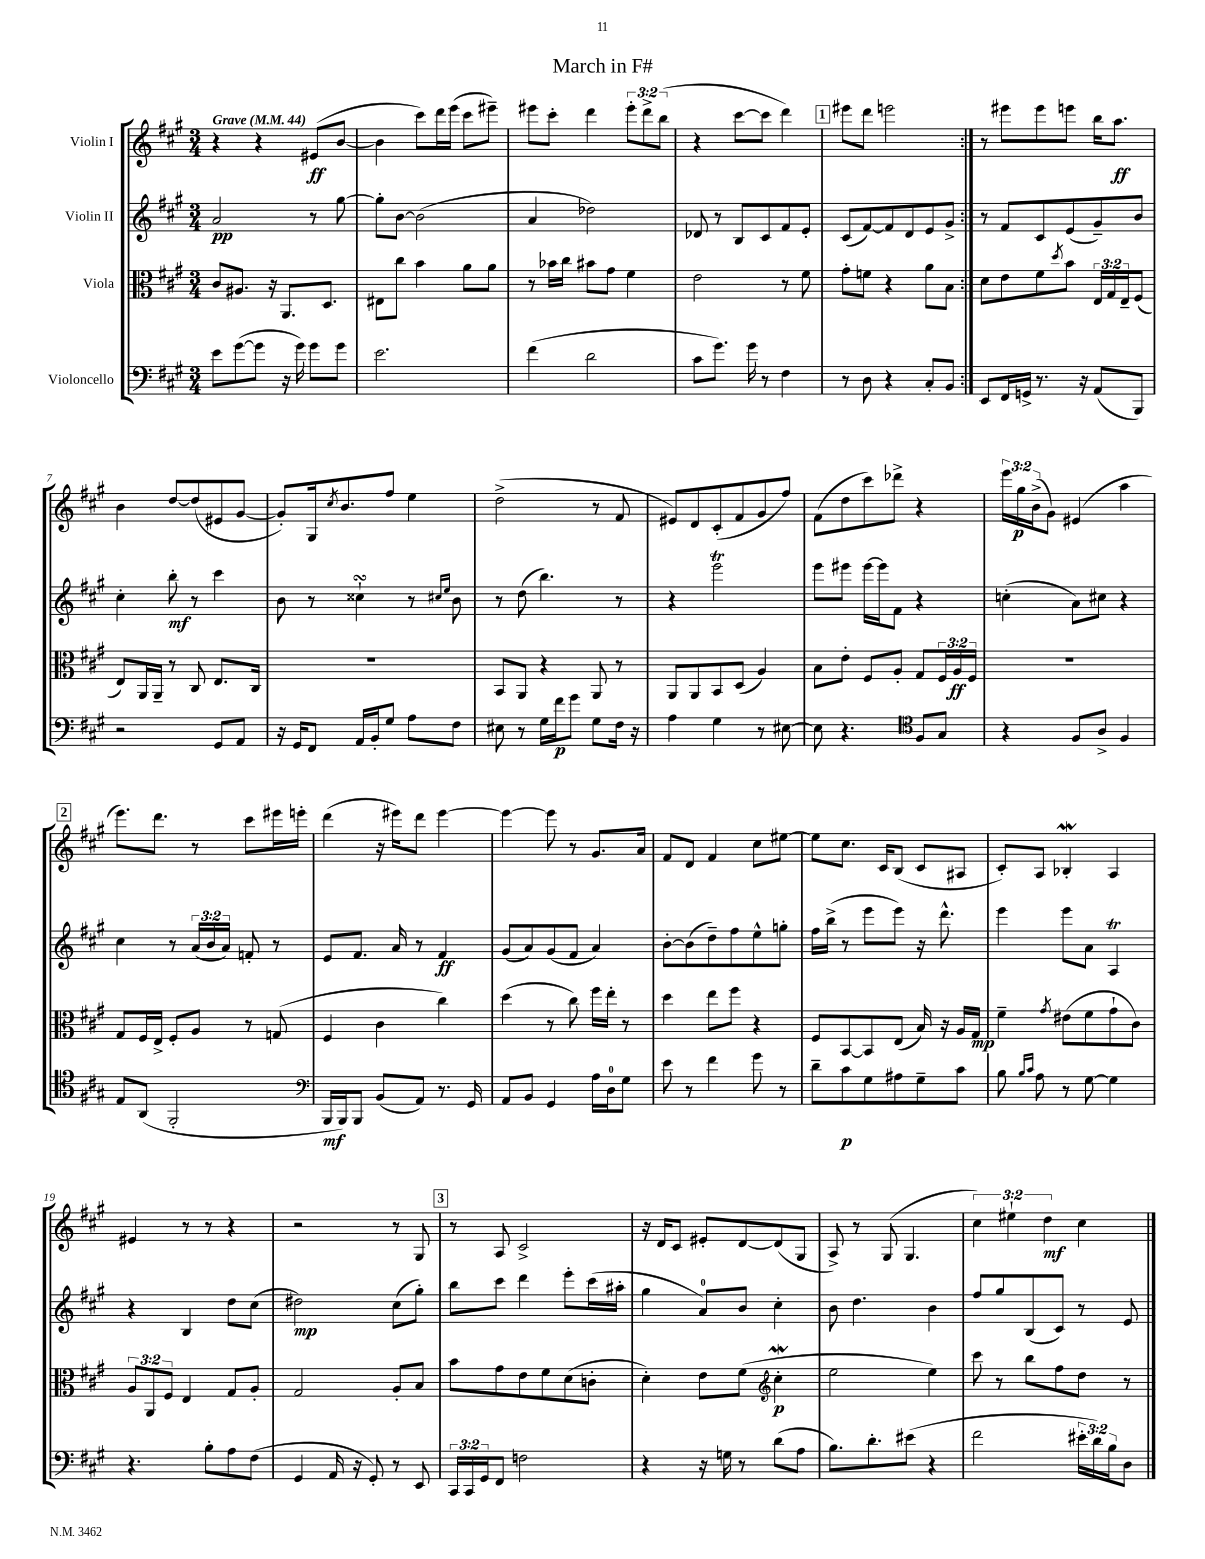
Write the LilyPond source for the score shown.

\header { title = "March in F#" }
<<
\new StaffGroup <<
\new Staff = "s0" \with { instrumentName = "Violin I" } {
    \clef treble \key a \major \numericTimeSignature \time 3/4 \override Staff.TupletNumber.text = #tuplet-number::calc-fraction-text \tempo "Grave" 4 = 44
    \repeat volta 2 { r4 r4 eis'8\ff( b'8~ |
    b'4 cis'''8) d'''16 e'''16( cis'''8 eis'''8--) |
    eis'''8 cis'''8-. d'''4 \tuplet 3/2 { eis'''8-. d'''8-> b''8( } |
    r4 cis'''8~ cis'''8 d'''4) |
    \mark \markup { \box "1" } eis'''8 d'''8 e'''2 | }
    r8 eis'''8 eis'''8 e'''8 b''16 a''8.\ff |
    b'4 d''8~ d''8( eis'8 gis'8~ |
    gis'8-.) gis16 \acciaccatura { cis''8 } b'8. fis''8 e''4 |
    d''2->( r8 fis'8 |
    eis'8) d'8 cis'8-.( fis'8 gis'8 fis''8) |
    fis'8( d''8 cis'''8) des'''8-> r4 |
    \tuplet 3/2 { e'''16 gis''16\p b'16->( } gis'8) eis'4( a''4 |
    \mark \markup { \box "2" } e'''8.) d'''8. r8 cis'''8 eis'''16 e'''16-. |
    d'''4( r16 eis'''16) d'''8 eis'''4~ |
    eis'''4~ eis'''8 r8 gis'8. a'16 |
    fis'8 d'8 fis'4 cis''8 eis''8~ |
    eis''8 cis''8. cis'16 b8( cis'8 ais8 |
    cis'8-.) a8 bes4-.\mordent a4 |
    eis'4 r8 r8 r4 |
    r2 r8 gis8 |
    \mark \markup { \box "3" } r8 a8 cis'2-> |
    r16 d'16 cis'8 eis'8-. d'8~ d'8( gis8 |
    a8->) r8 gis8( gis4. |
    \tuplet 3/2 { cis''4) eis''4-! d''4\mf } cis''4 \bar "|." |
}
\new Staff = "s1" \with { instrumentName = "Violin II" } {
    \clef treble \key a \major \numericTimeSignature \time 3/4 \override Staff.TupletNumber.text = #tuplet-number::calc-fraction-text
    \repeat volta 2 { a'2\pp r8 gis''8~ |
    gis''8-. b'8~ b'2( |
    a'4 des''2) |
    des'8 r8 b8 cis'8 fis'8 e'8-. |
    \mark \markup { \box "1" } cis'8( fis'8~) fis'8 d'8 e'8 gis'8-> | }
    r8 fis'8 cis'8 e'8( gis'8--) b'8 |
    cis''4-. b''8-.\mf r8 cis'''4 |
    b'8 r8 cisis''4-!\turn r8 \grace { cis''16 e''16 } b'8 |
    r8 d''8( b''4.) r8 |
    r4 e'''2\trill |
    e'''8 eis'''8 eis'''16~ eis'''16 fis'8 r4 |
    c''4-.( a'8) cis''8 r4 |
    \mark \markup { \box "2" } cis''4 r8 \tuplet 3/2 { a'16( b'16 a'16) } f'8-. r8 |
    e'8 fis'8. a'16 r8 fis'4\ff |
    gis'8( a'8) gis'8( fis'8 a'4) |
    b'8~-. b'8( d''8--) fis''8 e''8-^ g''8-. |
    fis''16 b''16->( r8 e'''8 e'''8) r16 d'''8.-^ |
    e'''4 e'''8 a'8 a4\trill |
    r4 b4 d''8 cis''8( |
    dis''2\mp) cis''8( gis''8-.) |
    \mark \markup { \box "3" } b''8 cis'''8 d'''4 e'''8-. cis'''16( ais''16-. |
    gis''4 a'8-0) b'8 cis''4-. |
    b'8 d''4. b'4 |
    fis''8 gis''8 b8( cis'8) r8 e'8 \bar "|." |
}
\new Staff = "s2" \with { instrumentName = "Viola" } {
    \clef alto \key a \major \numericTimeSignature \time 3/4 \override Staff.TupletNumber.text = #tuplet-number::calc-fraction-text
    \repeat volta 2 { cis'8 ais8. r16 a,8. d8. |
    eis8 cis''8 b'4 a'8 a'8 |
    r8 bes'16 cis''16 bis'8 gis'8 fis'4 |
    e'2 r8 fis'8 |
    \mark \markup { \box "1" } gis'8-. f'8 r4 a'8 b8 | }
    d'8 e'8 fis'8 \acciaccatura { d''8 } b'8 \tuplet 3/2 { e16 gis16 e16-- } fis8( |
    e8) a,16 a,16-- r8 cis8 e8. cis16 |
    R2. |
    b,8 a,8 r4 a,8 r8 |
    a,8 a,8 b,8 d8( a4) |
    b8 e'8-. fis8 a8-. gis8 \tuplet 3/2 { fis16 a16\ff fis16 } |
    R2. |
    \mark \markup { \box "2" } gis8 fis16 e16-> fis8-. a8 r8 g8( |
    fis4 cis'4 cis''4) |
    d''4( r8 cis''8) fis''16 e''16-. r8 |
    d''4 e''8 fis''8 r4 |
    fis8 b,8~ b,8 e8( b16) r16 a16 gis16\mp |
    fis'4-- \acciaccatura { gis'8 } eis'8( fis'8 gis'8-! cis'8) |
    \tuplet 3/2 { a8 a,8 fis8 } e4 gis8 a8-. |
    gis2 a8-. b8 |
    \mark \markup { \box "3" } b'8 gis'8 e'8 fis'8 d'8( c'8-. |
    d'4-.) e'8 fis'8( \clef treble cis''4-.\mordent\p |
    e''2 e''4) |
    cis'''8 r8 b''8 fis''8 d''8 r8 \bar "|." |
}
\new Staff = "s3" \with { instrumentName = "Violoncello" } {
    \clef bass \key a \major \numericTimeSignature \time 3/4 \override Staff.TupletNumber.text = #tuplet-number::calc-fraction-text
    \repeat volta 2 { e'8 gis'8~( gis'8 r16 gis'16) gis'8 gis'8 |
    e'2. |
    fis'4( d'2 |
    cis'8 gis'8.) gis'16 r8 fis4 |
    \mark \markup { \box "1" } r8 d8 r4 cis8-. b,8 | }
    e,8 fis,16 g,16-> r8. r16 a,8( b,,8) |
    r2 gis,8 a,8 |
    r16 gis,16 fis,8 a,16 b,16-. gis8 a8 fis8 |
    eis8 r8 gis16 fis'16\p gis'8 gis8 fis16 r16 |
    a4 gis4 r8 eis8~ |
    eis8 r4. \clef tenor fis8 gis8 |
    r4 fis8 a8-> fis4 |
    \mark \markup { \box "2" } e8 a,8( fis,2-. |
    \clef bass b,,16\mf b,,16) b,,8 b,8( a,8) r8. gis,16 |
    a,8 b,8 gis,4 a16 d16-0 gis8 |
    e'8 r8 fis'4 gis'8 r8 |
    d'8-- cis'8\p gis8 ais8 gis8-- cis'8 |
    b8 \grace { b16 cis'16 } a8 r8 gis8~ gis4 |
    r4. b8-. a8 fis8( |
    gis,4 a,16 r16 gis,8-.) r8 e,8 |
    \mark \markup { \box "3" } \tuplet 3/2 { cis,16 cis,16 gis,16 } fis,8 f2 |
    r4 r16 g16 r8 d'8( a8 |
    b8.) d'8.-. eis'8( r4 |
    fis'2 \tuplet 3/2 { eis'16-. d'16) b16 } d8 \bar "|." |
}
>>
>>
